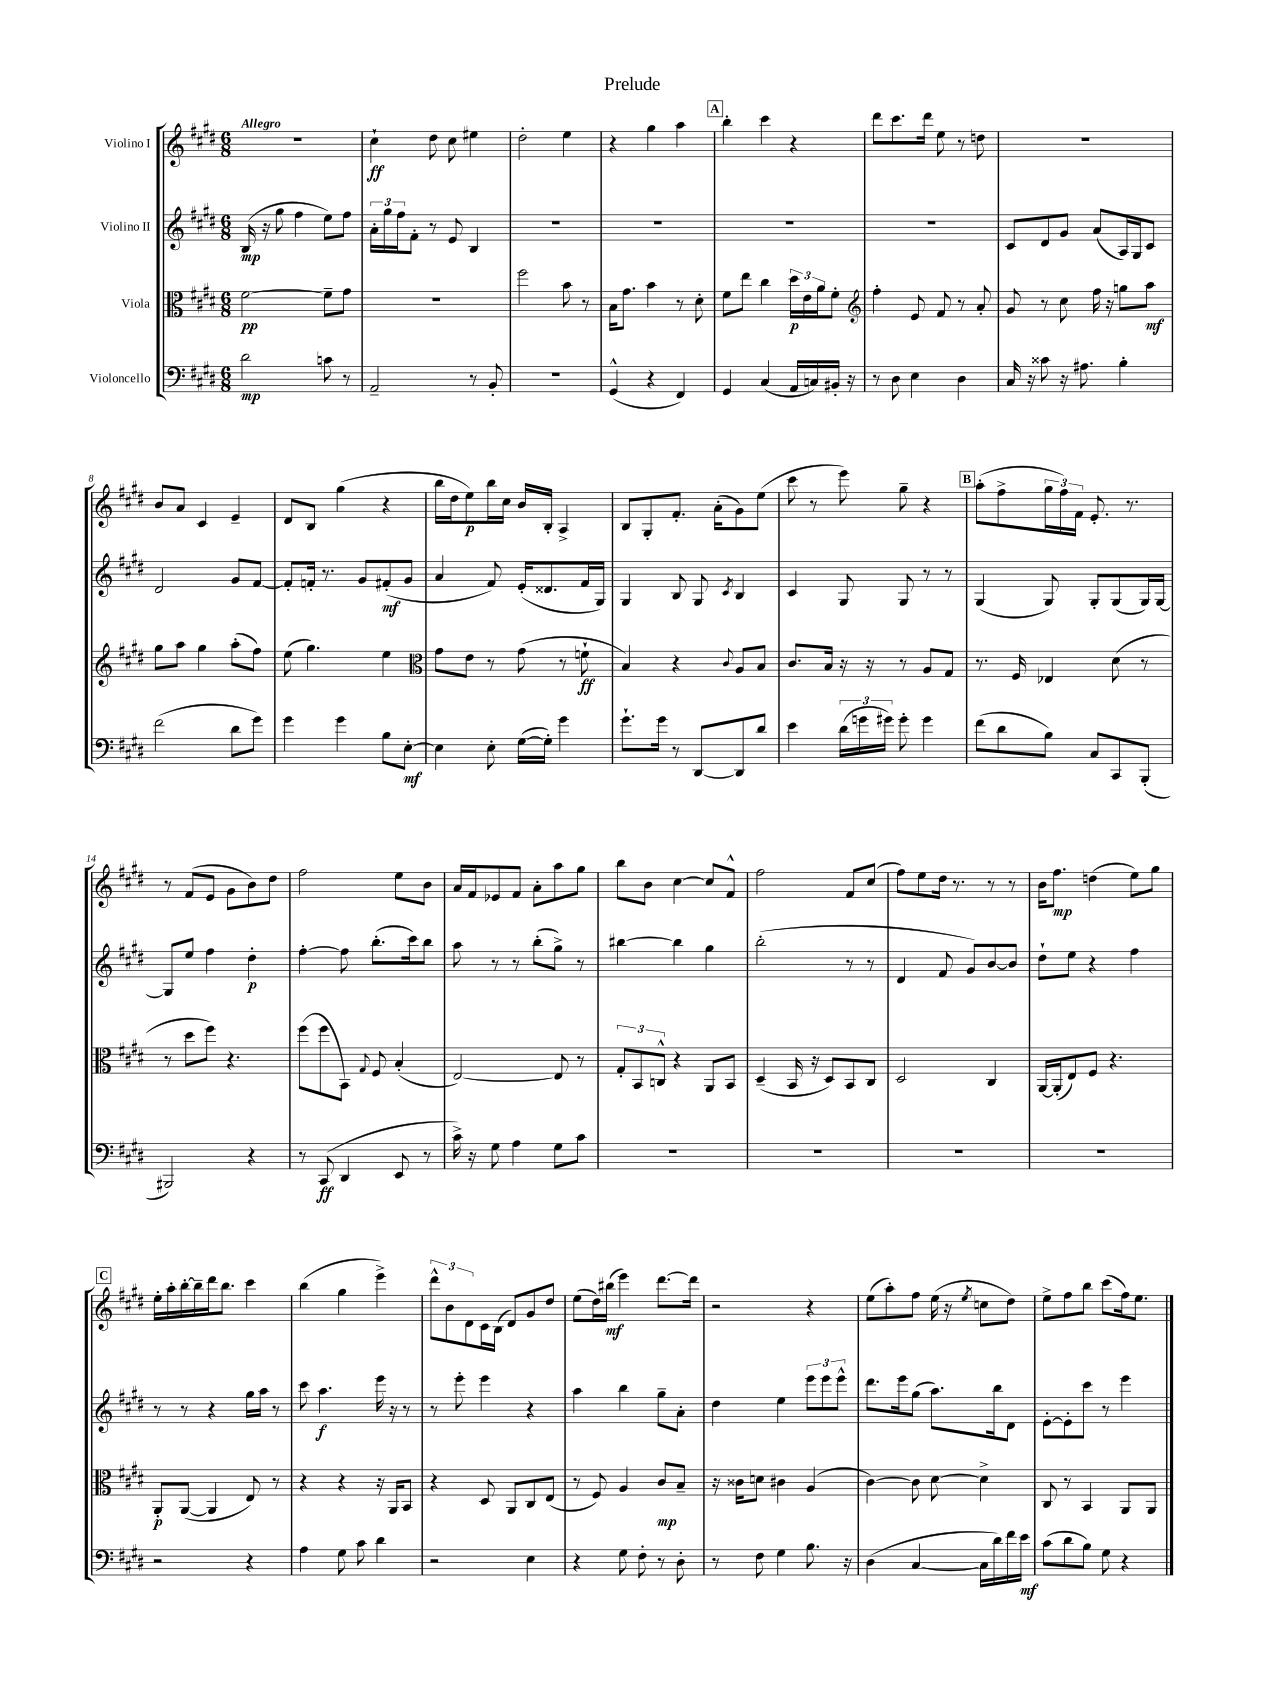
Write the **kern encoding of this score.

**kern	**dynam	**kern	**dynam	**kern	**dynam	**kern	**dynam
*part4	*part4	*part3	*part3	*part2	*part2	*part1	*part1
*staff4	*staff4	*staff3	*staff3	*staff2	*staff2	*staff1	*staff1
*I"Violoncello	*	*I"Viola	*	*I"Violino II	*	*I"Violino I	*
*clefF4	*	*clefC3	*	*clefG2	*	*clefG2	*
*k[f#c#g#d#]	*	*k[f#c#g#d#]	*	*k[f#c#g#d#]	*	*k[f#c#g#d#]	*
*M6/8	*	*M6/8	*	*M6/8	*	*M6/8	*
=1	=1	=1	=1	=1	=1	=1	=1
!	!	!	!	!	!	!LO:TX:a:B:t=Allegro	!
2d#\	mp	[2f#\	pp	(16B/	mp	2.r	.
.	.	.	.	16r	.	.	.
.	.	.	.	8gg#\	.	.	.
.	.	.	.	4ff#\	.	.	.
8cn\	.	8f#~\L]	.	8ee\L)	.	.	.
8r	.	8g#\J	.	8ff#\J	.	.	.
=2	=2	=2	=2	=2	=2	=2	=2
2AA~/	.	2.r	.	24a'\LL	.	4cc#`\	ff
.	.	.	.	24gg#\	.	.	.
.	.	.	.	24ff#\J	.	.	.
.	.	.	.	8f#'\J	.	.	.
.	.	.	.	8r	.	8dd#\	.
.	.	.	.	8e/	.	8cc#\	.
8r	.	.	.	4B/	.	4ee#X\	.
8BB'/	.	.	.	.	.	.	.
=3	=3	=3	=3	=3	=3	=3	=3
2.r	.	2ff#\	.	2.r	.	2dd#'\	.
.	.	8b\	.	.	.	4ee\	.
.	.	8r	.	.	.	.	.
=4	=4	=4	=4	=4	=4	=4	=4
(4GG#^^/	.	16B\KL	.	2.r	.	4r	.
.	.	8.g#\J	.	.	.	.	.
4r	.	4b\	.	.	.	4gg#\	.
4FF#/)	.	8r	.	.	.	4aa\	.
.	.	8d#'\	.	.	.	.	.
!!LO:REH:place=s1:t=A
=5	=5	=5	=5	=5	=5	=5	=5
4GG#/	.	8f#\L	.	2.r	.	4bb'\	.
.	.	8ee\J	.	.	.	.	.
(4C#/	.	4cc#\	.	.	.	4ccc#\	.
16AA/LL	.	24dd#\LL	p	.	.	4r	.
.	.	24e\	.	.	.	.	.
16Cn/)	.	.	.	.	.	.	.
.	.	24a\J	.	.	.	.	.
16BB#X'/JJ	.	8f#'\J	.	.	.	.	.
16r	.	.	.	.	.	.	.
=6	=6	=6	=6	=6	=6	=6	=6
*	*	*clefG2	*	*	*	*	*
8r	.	4ff#'\	.	2.r	.	8ddd#\L	.
8D#\	.	.	.	.	.	8.ccc#\	.
4E\	.	8e/	.	.	.	.	.
.	.	.	.	.	.	16ddd#\Jk	.
.	.	8f#/	.	.	.	8ee\	.
4D#\	.	8r	.	.	.	8r	.
.	.	8a'/	.	.	.	8ddn\	.
=7	=7	=7	=7	=7	=7	=7	=7
16C#/	.	8g#/	.	8c#/L	.	2.r	.
16r	.	.	.	.	.	.	.
8c##X\	.	8r	.	8d#/	.	.	.
16r	.	8cc#\	.	8g#/J	.	.	.
8.A#X\	.	.	.	.	.	.	.
.	.	16ff#\	.	(8a/L	.	.	.
.	.	16r	.	.	.	.	.
4B'\	.	8ggn\L	.	16A/L)	.	.	.
.	.	.	.	16G#/J	.	.	.
.	.	8aa\J	mf	8c#/J	.	.	.
!!LO:LB:g=z
=8	=8	=8	=8	=8	=8	=8	=8
(2f#\	.	8gg#\L	.	2d#/	.	8b/L	.
.	.	8aa\J	.	.	.	8a/J	.
.	.	4gg#\	.	.	.	4c#/	.
8d#\L	.	(8aa'\L	.	8g#/L	.	4e~/	.
8g#\J)	.	8ff#\J)	.	[8f#/J	.	.	.
=9	=9	=9	=9	=9	=9	=9	=9
4g#\	.	(8ee\	.	8f#'/L]	.	8d#/L	.
.	.	4.gg#\)	.	16fn'/Jk	.	8B/J	.
.	.	.	.	8.r	.	.	.
4g#\	.	.	.	.	.	(4gg#\	.
.	.	.	.	8g#/L	.	.	.
8B\L	.	4ee\	.	(8f#X'/	mf	4r	.
[8E'\J	mf	.	.	8g#/J	.	.	.
=10	=10	=10	=10	=10	=10	=10	=10
*	*	*clefC3	*	*	*	*	*
4E\]	.	8g#\L	.	4a/	.	16bb\LL	.
.	.	.	.	.	.	16dd#\J	.
.	.	8e\J	.	.	.	8ee\)	p
8E'\	.	8r	.	8f#/)	.	16bb\L	.
.	.	.	.	.	.	16cc#\JJ	.
([16G#\LL	.	(8g#\	.	(16e'/KL	.	16b/LL	.
16G#'\JJ])	.	.	.	8.d##X/	.	16B'/JJ	.
4g#\	.	8r	.	.	.	4A^/	.
.	.	8fn`\	ff	16f#/L	.	.	.
.	.	.	.	16G#/JJ)	.	.	.
=11	=11	=11	=11	=11	=11	=11	=11
8.g#`\L	.	4B/)	.	4G#/	.	8B/L	.
.	.	.	.	.	.	8G#'/	.
16g#\Jk	.	.	.	.	.	.	.
8r	.	4r	.	8B/	.	8.f#'/J	.
[8DD#/L	.	.	.	8G#/	.	.	.
.	.	.	.	.	.	(16a'\KL	.
.	.	8qqc#/	.	8qc#/	.	.	.
8DD#/]	.	8A/L	.	4B/	.	8g#\)	.
8d#/J	.	8B/J	.	.	.	(8ee\J	.
=12	=12	=12	=12	=12	=12	=12	=12
4e\	.	8.c#/L	.	4c#/	.	8ccc#\	.
.	.	.	.	.	.	8r	.
.	.	16B/Jk	.	.	.	.	.
(24d#\LL	.	16r	.	8G#/	.	8eee\)	.
24gn\	.	.	.	.	.	.	.
.	.	16r	.	.	.	.	.
24g#X\JJ)	.	.	.	.	.	.	.
8g#'\	.	8r	.	8G#/	.	8gg#~\	.
4g#\	.	8A/L	.	8r	.	4r	.
.	.	8G#/J	.	8r	.	.	.
!!LO:REH:place=s1:t=B
=13	=13	=13	=13	=13	=13	=13	=13
(8f#\L	.	8.r	.	(4G#/	.	(8aa'\L	.
8d#\	.	.	.	.	.	8ff#^\	.
.	.	16F#/	.	.	.	.	.
8B\J)	.	4E-X/	.	8G#/)	.	24gg#\L	.
.	.	.	.	.	.	24ff#\)	.
.	.	.	.	.	.	24f#\JJ	.
8C#/L	.	.	.	8G#'/L	.	8.e'/	.
8CC#/	.	(8d#\	.	(8G#/	.	.	.
.	.	.	.	.	.	8.r	.
(8BBB'/J	.	8r	.	16G#/L)	.	.	.
.	.	.	.	[16G#/JJ	.	.	.
!!LO:LB:g=z
=14	=14	=14	=14	=14	=14	=14	=14
2BBB#X/)	.	8r	.	8G#/L]	.	8r	.
.	.	8dd#\L	.	8ee/J	.	(8f#/L	.
.	.	8ff#\J)	.	4ff#\	.	8e/J	.
.	.	4.r	.	.	.	8g#\L	.
4r	.	.	.	4dd#'\	p	8b\)	.
.	.	.	.	.	.	8dd#\J	.
=15	=15	=15	=15	=15	=15	=15	=15
8r	.	(8ff#\L	.	[4ff#'\	.	2ff#\	.
(8CC#/	ff	8ff#\	.	.	.	.	.
4DD#/	.	8BB\J)	.	8ff#\]	.	.	.
.	.	8qqG#/	.	.	.	.	.
.	.	8F#/	.	(8.bb'\L	.	.	.
8EE/	.	(4B'/	.	.	.	8ee\L	.
.	.	.	.	16ccc#\k)	.	.	.
8r	.	.	.	8bb\J	.	8b\J	.
=16	=16	=16	=16	=16	=16	=16	=16
16c#^\)	.	[2E/)	.	8aa\	.	16a/LL	.
16r	.	.	.	.	.	16f#/J	.
8G#\	.	.	.	8r	.	8e-X/	.
4A\	.	.	.	8r	.	8f#/J	.
.	.	.	.	(8bb'\L	.	8a'\L	.
8G#\L	.	8E/]	.	8gg#^\J)	.	8aa\	.
8c#\J	.	8r	.	8r	.	8gg#\J	.
=17	=17	=17	=17	=17	=17	=17	=17
2.r	.	12G#'/L	.	[4bb#X\	.	8bb\L	.
.	.	12BB/	.	.	.	.	.
.	.	.	.	.	.	8b\J	.
.	.	12Cn^^/J	.	.	.	.	.
.	.	4r	.	4bb#\]	.	[4cc#\	.
.	.	8AA/L	.	4gg#\	.	8cc#/L]	.
.	.	8BB/J	.	.	.	8f#^^/J	.
=18	=18	=18	=18	=18	=18	=18	=18
2.r	.	(4D#~/	.	(2bb'\	.	2ff#\	.
.	.	16BB/	.	.	.	.	.
.	.	16r	.	.	.	.	.
.	.	8D#/L)	.	.	.	.	.
.	.	8BB/	.	8r	.	8f#/L	.
.	.	8C#/J	.	8r	.	(8cc#/J	.
=19	=19	=19	=19	=19	=19	=19	=19
2.r	.	2D#/	.	4d#/	.	8ff#\L)	.
.	.	.	.	.	.	8ee\	.
.	.	.	.	8f#/	.	16dd#\Jk	.
.	.	.	.	.	.	8.r	.
.	.	.	.	8g#/L)	.	.	.
.	.	4C#/	.	[8b/	.	8r	.
.	.	.	.	8b/J]	.	8r	.
=20	=20	=20	=20	=20	=20	=20	=20
2.r	.	[16AA/LL	.	8dd#`\L	.	16b\KL	.
.	.	(16AA'/J]	.	.	.	8.ff#\J	mp
.	.	8E/)	.	8ee\J	.	.	.
.	.	8F#/J	.	4r	.	(4ddn\	.
.	.	4.r	.	.	.	.	.
.	.	.	.	4ff#\	.	8ee\L)	.
.	.	.	.	.	.	8gg#\J	.
!!LO:LB:g=z
!!LO:REH:place=s1:t=C
=21	=21	=21	=21	=21	=21	=21	=21
2r	.	8AA'/L	p	8r	.	16ee'\LL	.
.	.	.	.	.	.	16aa'\	.
.	.	([8AA/J	.	8r	.	[16bb'\	.
.	.	.	.	.	.	16bb~\]	.
.	.	4AA/]	.	4r	.	16ddd#\J	.
.	.	.	.	.	.	8.bb\J	.
4r	.	8E/)	.	16gg#\LL	.	4ccc#\	.
.	.	.	.	16aa\JJ	.	.	.
.	.	8r	.	8r	.	.	.
=22	=22	=22	=22	=22	=22	=22	=22
4A\	.	4r	.	8ccc#\	.	(4bb\	.
.	.	.	.	4.aa\	f	.	.
8G#\	.	4r	.	.	.	4gg#\	.
8c#\	.	.	.	.	.	.	.
4d#\	.	16r	.	16eee\	.	4eee^\)	.
.	.	16AA/KL	.	16r	.	.	.
.	.	8BB/J	.	8r	.	.	.
=23	=23	=23	=23	=23	=23	=23	=23
2r	.	4r	.	8r	.	12ddd#^^\L	.
.	.	.	.	.	.	12b\	.
.	.	.	.	8eee'\	.	.	.
.	.	.	.	.	.	12d#\	.
.	.	8D#/	.	4eee\	.	16c#\L	.
.	.	.	.	.	.	(16B\JJ	.
.	.	8AA/L	.	.	.	8d#/L)	.
4E\	.	8C#/	.	4r	.	8g#/	.
.	.	(8E/J	.	.	.	8dd#/J	.
=24	=24	=24	=24	=24	=24	=24	=24
4r	.	8r	.	4aa\	.	(8ee\L	.
.	.	8F#/)	.	.	.	16dd#\L)	.
.	.	.	.	.	.	(16bb#X\JJ	mf
8G#\	.	4A/	.	4bb\	.	4eee\)	.
8F#'\	.	.	.	.	.	.	.
8r	.	8c#/L	mp	8gg#~\L	.	[8.ddd#\L	.
8D#'\	.	8B~/J	.	8a'\J	.	.	.
.	.	.	.	.	.	16ddd#\Jk]	.
=25	=25	=25	=25	=25	=25	=25	=25
8r	.	16r	.	4dd#\	.	2r	.
.	.	16c##X\KL	.	.	.	.	.
8F#\	.	8dn\J	.	.	.	.	.
4G#\	.	4c#X\	.	4ee\	.	.	.
8.B\	.	(4A/	.	12eee\L	.	4r	.
.	.	.	.	12eee\	.	.	.
.	.	.	.	12eee^^\J	.	.	.
16r	.	.	.	.	.	.	.
=26	=26	=26	=26	=26	=26	=26	=26
(4D#\	.	[4c#\)	.	8.ddd#\L	.	(8ee\L	.
.	.	.	.	.	.	8aa'\)	.
.	.	.	.	16eee\k	.	.	.
[4C#/	.	8c#\]	.	(8gg#\J	.	8ff#\J	.
.	.	[8d#\	.	8.aa\L)	.	(16ee\	.
.	.	.	.	.	.	16r	.
.	.	.	.	.	.	8qee/	.
16C#\LL]	.	4d#^\]	.	.	.	8ccn\L	.
16d#\)	.	.	.	16bb\k	.	.	.
16f#\	.	.	.	8d#\J	.	8dd#\J)	.
16e\JJ	mf	.	.	.	.	.	.
=27	=27	=27	=27	=27	=27	=27	=27
(8c#\L	.	8C#/	.	[8e'\L	.	8ee^\L	.
8d#\	.	8r	.	8e'\]	.	8ff#\	.
8B\J)	.	4BB/	.	8ccc#\J	.	8bb\J	.
8G#\	.	.	.	8r	.	(8ccc#\L	.
4r	.	8AA/L	.	4eee\	.	16ff#\k)	.
.	.	.	.	.	.	8.ee\J	.
.	.	8AA/J	.	.	.	.	.
==	==	==	==	==	==	==	==
*-	*-	*-	*-	*-	*-	*-	*-
